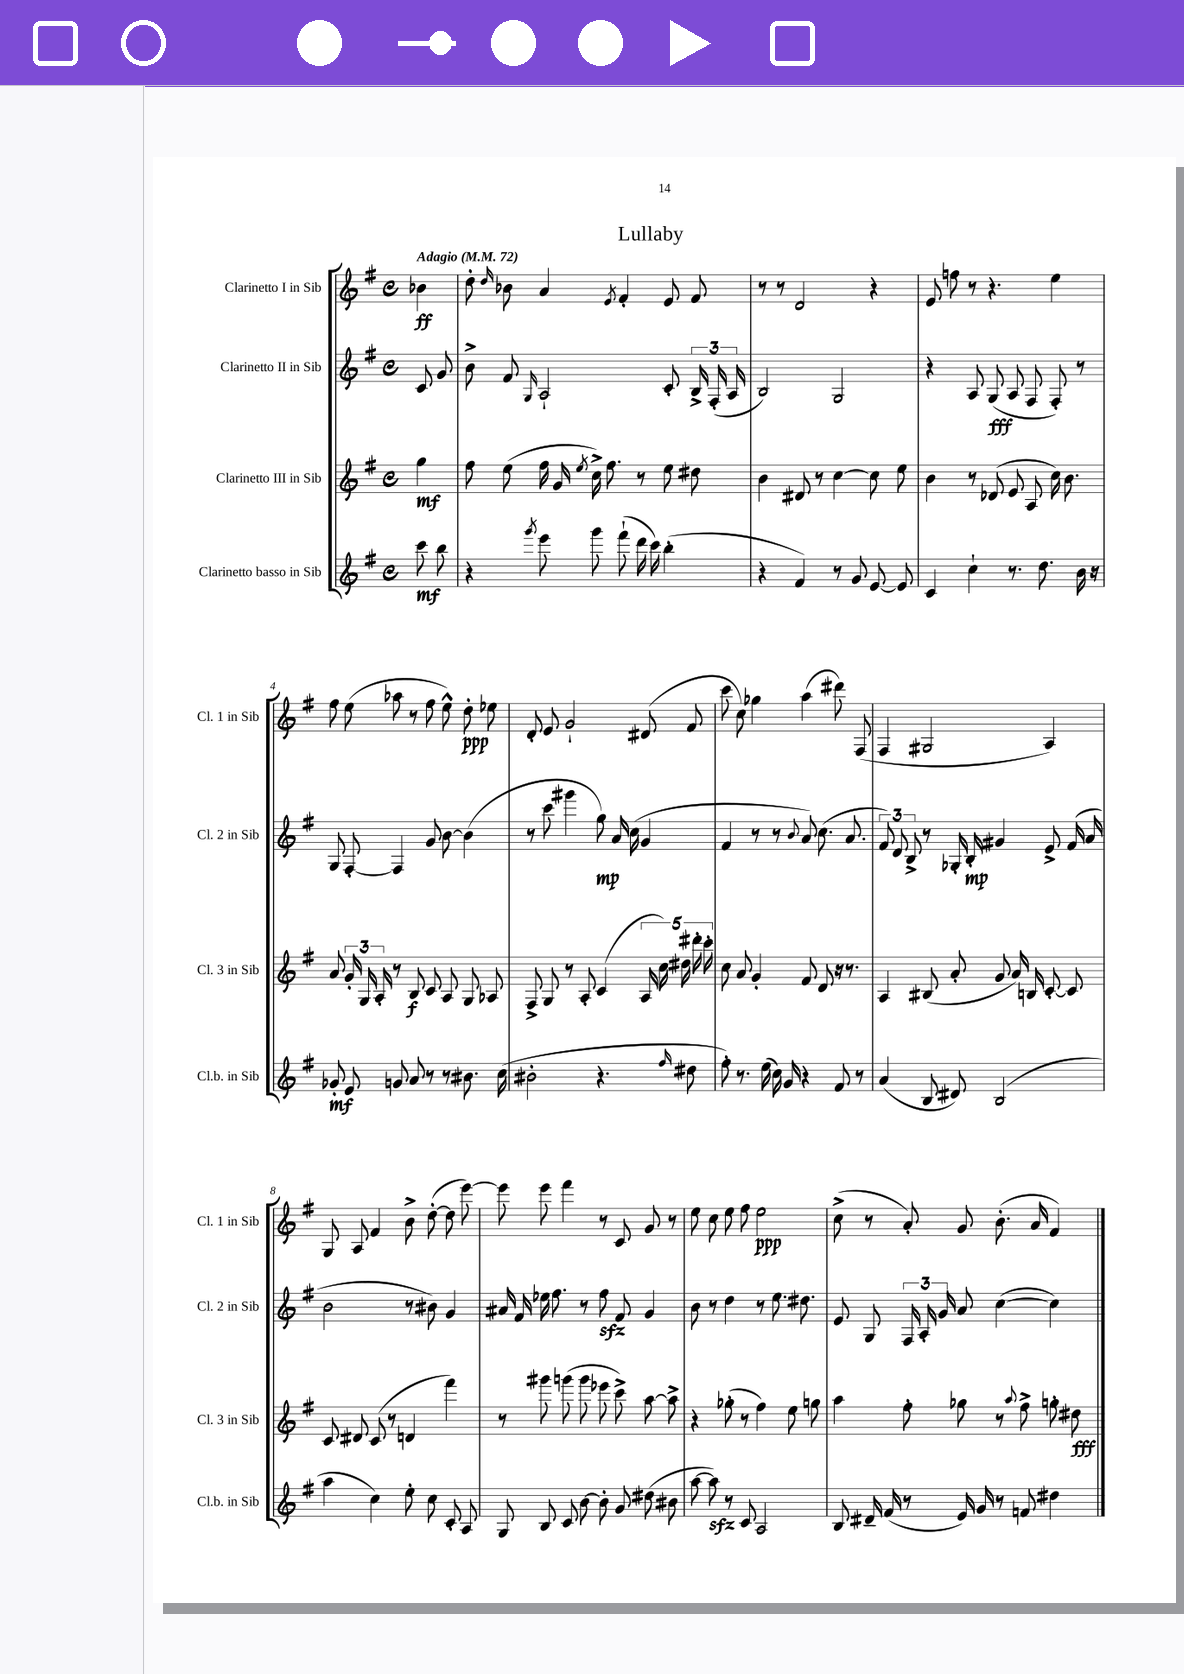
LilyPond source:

\header { title = "Lullaby" }
<<
\new StaffGroup <<
\new Staff = "s0" \with { instrumentName = "Clarinetto I in Sib" shortInstrumentName = "Cl. 1 in Sib" } {
    \clef treble \key g \major \defaultTimeSignature \time 4/4 \partial 4 \tempo "Adagio" 4 = 72
    \autoBeamOff bes'4\ff |
    d''8-. \grace { d''16 } bes'8 a'4 \acciaccatura { e'8 } fis'4-. e'8 fis'8 |
    r8 r8 d'2 r4 |
    e'8 f''8 r8 r4. e''4 |
    fis''8 e''8( aes''8 r8 fis''8 e''8-^) d''8-.\ppp ees''8 |
    d'8-. e'8 g'2-! dis'8( fis'8 |
    c'''8 c''8) ges''4 a''4( dis'''8) fis8( |
    fis4 gis2 a4) |
    g8 a8 fis'4 b'8-> d''8~-.( d''8 e'''8~) |
    e'''8 e'''8 fis'''4 r8 c'8 g'8 r8 |
    e''8 c''8 e''8 fis''8 e''2\ppp |
    c''8->( r8 a'8-.) g'8 b'8.-.( a'16 fis'4) \bar "|." |
}
\new Staff = "s1" \with { instrumentName = "Clarinetto II in Sib" shortInstrumentName = "Cl. 2 in Sib" } {
    \clef treble \key g \major \defaultTimeSignature \time 4/4 \partial 4
    \autoBeamOff c'8 g'8 |
    b'8-> fis'8 \grace { g16 } a2-! c'8-. \tuplet 3/2 { b16-> fis16-.( a16 } |
    b2) g2 |
    r4 a8 g8\fff( a8 fis8 fis8-.) r8 |
    g8 fis8~-. fis4 g'8 b'8~ b'4( |
    r8 c'''8 gis'''4 g''8\mp) a'16 c''16( g'4 |
    fis'4 r8 r8 \appoggiatura { b'8 } a'8) c''8.( a'8. |
    \tuplet 3/2 { fis'8) d'8 b8-> } r8 ges16-. b16-.\mp gis'4 e'8-> fis'16( a'16 |
    b'2 r8 bis'8) g'4 |
    ais'16 fis'16 ees''16 fis''8. r8 fis''8\sfz fis'8 g'4 |
    b'8 r8 d''4 r8 e''8. dis''8. |
    e'8 g8 \tuplet 3/2 { fis16 a16-. g'16 } a'8 c''4~( c''4) \bar "|." |
}
\new Staff = "s2" \with { instrumentName = "Clarinetto III in Sib" shortInstrumentName = "Cl. 3 in Sib" } {
    \clef treble \key g \major \defaultTimeSignature \time 4/4 \partial 4
    \autoBeamOff g''4\mf |
    fis''8 e''8( fis''16 g'16 \acciaccatura { e''8 } c''16->) fis''8. r8 e''8 dis''8 |
    b'4 dis'8 r8 c''4~ c''8 e''8 |
    b'4 r8 des'8( e'8 a8 c''16) b'8. |
    a'8 \tuplet 3/2 { g'16-. g16 a16-. } r8 b8\f c'8 a8 g8 aes8 |
    fis8-> g8 r8 a8-. c'4( \tuplet 5/4 { a16 c''16) dis''16 dis'''16-. c'''16-. } |
    c''8 a'8 g'4-. fis'8 d'8 r16 r8. |
    a4 bis8( a'8-. g'8 a'16) b16 c'8~-. c'8 |
    c'8 dis'8 c'8( r8 d'4 fis'''4) |
    r8 gis'''8 g'''8( g'''8 ees'''8 c'''8->) a''8~ a''8-> |
    r4 ges''8-.( r8 fis''4) e''8 g''8 |
    a''4 fis''8-. ges''8 r8 \appoggiatura { a''8 } fis''8-> g''8-. dis''8\fff \bar "|." |
}
\new Staff = "s3" \with { instrumentName = "Clarinetto basso in Sib" shortInstrumentName = "Cl.b. in Sib" } {
    \clef treble \key g \major \defaultTimeSignature \time 4/4 \partial 4
    \autoBeamOff c'''8\mf b''8 |
    r4 \acciaccatura { g'''8 } e'''8 g'''8 fis'''8-!( d'''16 c'''16) b''4-.( |
    r4 fis'4) r8 g'8 e'8~ e'8 |
    c'4 c''4-! r8. d''8. b'16 r16 |
    ges'8-.\mf e'8 g'8 a'8 r8 r8 bis'8. c''16( |
    bis'2-. r4. \grace { fis''16 } dis''8 |
    fis''8-.) r8. e''16( c''16) g'16 r4 fis'8 r8 |
    a'4( b8 dis'8) b2( |
    a''4 c''4) e''8-. c''8 c'8-. a8 |
    g8 b8 c'8 b'8~ b'8-. g'8 dis''8( bis'8 |
    a''8~ a''8\sfz) r8 c'8 a2 |
    b8 dis'16-- fis'16( r8 e'16) g'16 r8 f'8 dis''4 \bar "|." |
}
>>
>>
